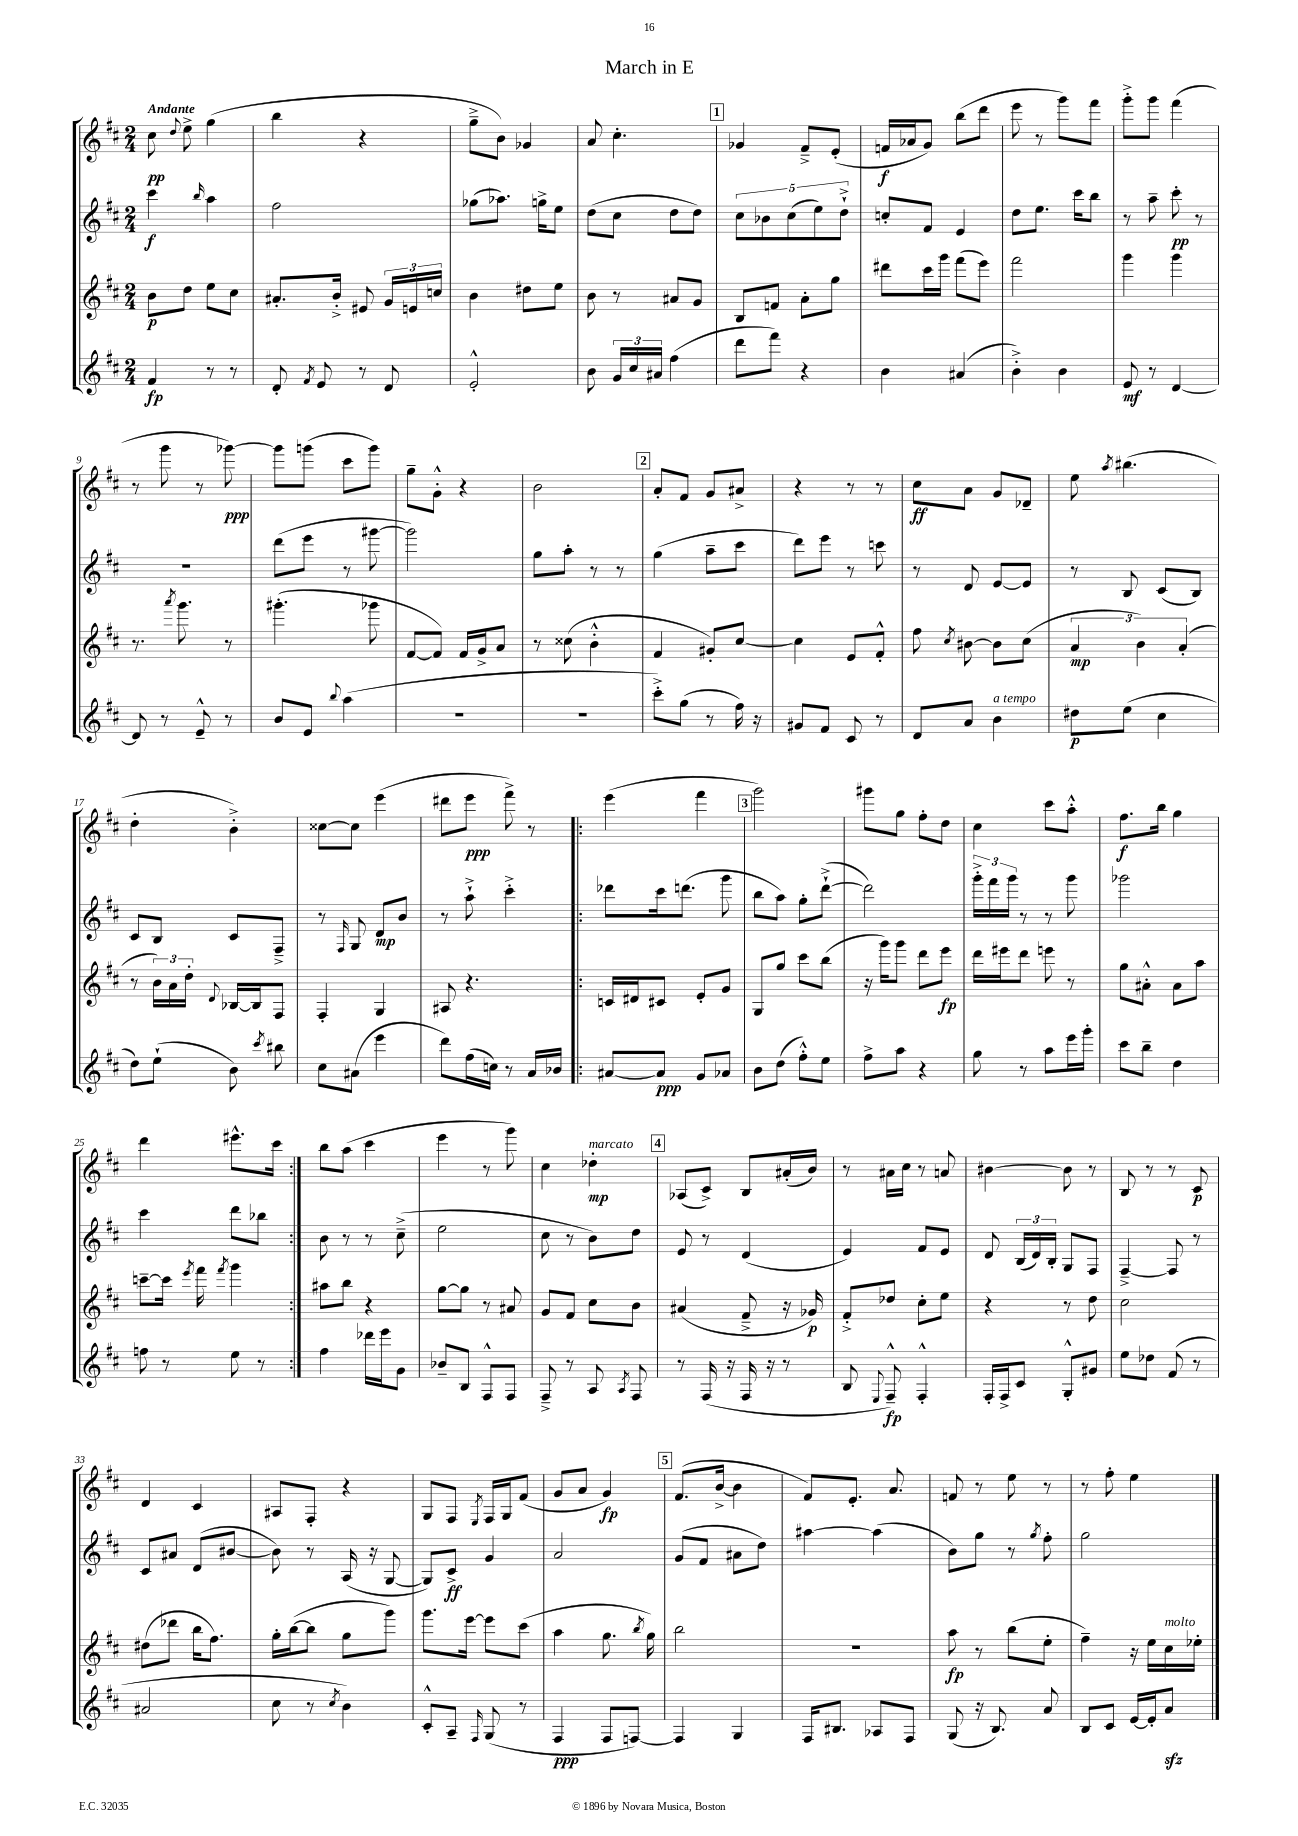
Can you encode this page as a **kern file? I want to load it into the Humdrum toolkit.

**kern	**kern	**kern	**kern
*staff4	*staff3	*staff2	*staff1
*clefG2	*clefG2	*clefG2	*clefG2
*k[f#c#]	*k[f#c#]	*k[f#c#]	*k[f#c#]
*M2/4	*M2/4	*M2/4	*M2/4
4f#/	8b\L	4ccc#\	8cc#\
.	.	.	8qqdd/
.	8dd\J	.	8ee^\
.	.	16qqbb/	.
8r	8ee\L	4aa\	(4gg\
8r	8cc#\J	.	.
=	=	=	=
8d'/	8.a#'/L	2ff#\	4bb\
8qf#/	.	.	.
8e/	.	.	.
.	16b'^/Jk	.	.
8r	8e#/	.	4r
8d/	24g/LL	.	.
.	24e/	.	.
.	24cc/JJ	.	.
=	=	=	=
2e'^^/	4b\	(8gg-\L	8gg~^\L
.	.	8.aa-\J)	8b\J)
.	8dd#\L	.	4g-/
.	.	16gg^\LK	.
.	8ee\J	8ee\J	.
=	=	=	=
8b\	8b\	(8dd\L	8a/
24g/LL	8r	8cc#\J	4.cc#'\
24cc#/	.	.	.
24a#/JJ	.	.	.
(4ff#\	8a#/L	8dd\L	.
.	8g/J	8dd\J)	.
=	=	=	=
8ddd\L	8B/L	10cc#\L	4g-/
.	.	10b-\	.
8fff#\J)	8f/J	.	.
.	.	(10cc#\	.
4r	8a'\L	.	8f#~^/L
.	.	10ee\)	.
.	8gg\J	.	(8e'/J
.	.	10dd`^\J	.
=	=	=	=
4b\	8ddd#\L	8cc'/L	16f/LL
.	.	.	16a-/J
.	16ccc#\L	8f#/J	8g/J)
.	16ggg\JJ	.	.
(4a#/	(8fff#\L	4e/	(8bb\L
.	8eee\J)	.	8ddd\J
=	=	=	=
4b'^\)	2fff#\	8dd\L	8eee\
.	.	8.ee\J	8r
4b\	.	.	8ggg\L)
.	.	16ccc#\LK	.
.	.	8bb\J	8fff#\J
=	=	=	=
8e/	4ggg\	8r	8ggg'^\L
8r	.	8aa~\	8ggg\J
[4d/	4ggg\	8ccc#'\	(4fff#\
.	.	8r	.
=	=	=	=
8d/]	8.r	2r	8r
8r	.	.	8ggg\
.	8qaaa/	.	.
.	8.ggg\	.	.
8e~^^/	.	.	8r
8r	8r	.	[8ggg-\)
=	=	=	=
8b/L	(4.ggg#'\	(8ddd\L	8ggg-\]L
8e/J	.	8eee\J	(8ggg\J
8qqbb/	.	.	.
(4aa\	.	8r	8ccc#\L
.	8ggg-\	[8ggg#\	8ggg\J)
=	=	=	=
2r	[8f#/L	2ggg#\])	8gg~\L
.	8f#/]J)	.	8g'^^\J
.	16f#/LL	.	4r
.	16g^/J	.	.
.	8a/J	.	.
=	=	=	=
2r	8r	8gg\L	2b\
.	(8cc##\	8aa'\J	.
.	4b'^^\	8r	.
.	.	8r	.
=	=	=	=
8ccc#'^\L)	4f#/	(4gg\	8a'/L
(8gg\J	.	.	8f#/J
8r	8g#'/L)	8aa~\L	8g/L
16ff#\)	[8cc#/J	8ccc#\J	8a#^/J
16r	.	.	.
=	=	=	=
8g#/L	4cc#\]	8ddd\L)	4r
8f#/J	.	8eee\J	.
8c#/	8e/L	8r	8r
8r	8f#'^^/J	8ccc\	8r
=	=	=	=
8d/L	8ff#\	8r	8cc#\L
.	8qcc#/	.	.
8a/J	[8b#\	8d/	8a\J
4b\	8b#\]L	[8e/L	8g/L
.	(8cc#\J	8e/]J	8d-~/J
=	=	=	=
8dd#\L	6a/	8r	8ee\
.	.	.	8qaa/
(8ee\J	.	8B/	(4.bb#\
.	6b\)	.	.
4cc#\	.	(8c#/L	.
.	(6a'/	.	.
.	.	8B/J)	.
=	=	=	=
8dd\L)	8r	8c#/L	4dd'\
(8ee`\J	24b\LL)	8B/J	.
.	24a\	.	.
.	24dd'\JJ	.	.
.	8qqd/	.	.
8b\)	[16B-/LL	8c#/L	4b'^\)
.	16B-/]J	.	.
8qccc#/	.	.	.
8bb#\	8F#/J	8F#~^/J	.
=	=	=	=
8cc#\L	4F#'/	8r	[8cc##\L
.	.	16qqF#/	.
(8a#\J	.	8G/	8cc##\]J
4eee\	4G/	8d/L	(4eee\
.	.	8b/J	.
=	=	=	=
8ddd\L)	8A#/	8r	8ddd#\L
(16ff#\L	4.r	8aa`^\	8eee\J
16cc\JJ)	.	.	.
8r	.	4ccc#'^\	8fff#^\)
16a/LL	.	.	8r
16b-/JJ	.	.	.
=!|:	=!|:	=!|:	=!|:
[8a#/L	16c/LL	8ddd-\L	(4eee\
.	16d#/J	.	.
8a#/]J	8c#/J	16ccc#\k	.
.	.	(8.ddd\J	.
8g/L	8e'/L	.	4fff#\
8a-/J	8g/J	8ggg\	.
=	=	=	=
8b\L	8G/L	8bb\L	2ggg\)
(8dd\J	8gg/J	8aa\J)	.
8ff#'^^\L)	8ccc#\L	8gg'\L	.
8ee\J	(8bb\J	([8ddd`^\J	.
=	=	=	=
8ff#^\L	16r	2ddd\])	8ggg#\L
.	16ggg\LK)	.	.
8aa\J	8ggg\J	.	8gg\J
4r	8ddd\L	.	8ff#'\L
.	8eee\J	.	8dd\J
=	=	=	=
8gg\	16ddd\LL	24ggg'^\LL	4cc#\
.	.	24fff#\	.
.	16eee#\J	.	.
.	.	24ggg\JJ	.
8r	8ddd\J	8r	.
8aa\L	8eee\	8r	8ccc#\L
16eee\L	8r	8ggg\	8aa'^^\J
16ggg'\JJ	.	.	.
=	=	=	=
8ccc#\L	8gg\L	2ggg-\	8.ff#\L
8bb~\J	8a#'^^\J	.	.
.	.	.	16bb\Jk
4dd\	8a#\L	.	4gg\
.	8aa\J	.	.
=	=	=	=
8ff\	[8ccc~\L	4ccc#\	4ddd\
8r	16ccc\]Jk	.	.
.	8qeee/	.	.
.	16fff#\	.	.
.	8qfff#/	.	.
8ee\	4ggg\	8ddd\L	8.eee#^^\L
8r	.	8bb-\J	.
.	.	.	16ccc#\Jk
=:|!	=:|!	=:|!	=:|!
4ff#\	8aa#\L	8b\	8bb\L
.	8bb\J	8r	(8aa\J
16ddd-\LL	4r	8r	4ccc#\
16eee\J	.	.	.
8g\J	.	(8cc#~^\	.
=	=	=	=
8b-~/L	[8gg\L	2ee\	4eee\
8B/J	8gg\]J	.	.
8F#^^/L	8r	.	8r
8F#/J	8a#/	.	8ggg\)
=	=	=	=
8F#~^/	8g/L	8cc#\	4cc#\
8r	8f#/J	8r	.
8A/	8cc#\L	8b\L)	4dd-'\
8qA/	.	.	.
8F#/	8b\J	8dd\J	.
=	=	=	=
8r	(4a#/	8e/	(8A-/L
(16F#/	.	8r	8c#^/J)
16r	.	.	.
16F#/	8f#~^/	(4d/	8B/L
16r	.	.	.
8r	16r	.	(16a#'/L
.	16g-/)	.	16b/JJ)
=	=	=	=
8B/	8f#'^/L	4e/)	8r
8qqE/	.	.	.
8F#~^^/)	8dd-/J	.	16a#\LL
.	.	.	16cc#\JJ
4F#'^^/	8cc#'\L	8f#/L	8r
.	8ee\J	8e/J	8a/
=	=	=	=
16F#'/LL	4r	8d/	[4b#\
16F#^/J	.	.	.
8c#/J	.	(24B/LL	.
.	.	24d/)	.
.	.	24B'/JJ	.
8G'^^/L	8r	8G/L	8b#\]
8g#/J	8dd\	8F#/J	8r
=	=	=	=
8ee\L	2cc#\	[4F#~^/	8B/
8dd-\J	.	.	8r
(8f#/	.	8F#/]	8r
8r	.	8r	8c#/
=	=	=	=
2a#/	(8dd#\L	8c#/L	4d/
.	8ddd-\J	8a#/J	.
.	16bb\LK	(8d/L	4c#/
.	8.ff#\J)	.	.
.	.	[8b#/J	.
=	=	=	=
8cc#\	16gg'\LL	8b#\])	8A#/L
.	([16bb\J	.	.
8r	8bb\]J	8r	8F#'/J
8qcc#/	.	.	.
4b\)	8gg\L	(16A/	4r
.	.	16r	.
.	8ggg\J)	[8G/	.
=	=	=	=
8c#'^^/L	8.ggg\L	8G/]L)	8G/L
8A~/J	.	8c#^/J	8F#/J
.	[16eee\Jk	.	.
16qqF#/	.	.	8qE/
(8G/	8eee\]L	4g/	16F#/LL
.	.	.	16G/J
8r	(8ccc#\J	.	(8f#/J
=	=	=	=
4F#/	4aa\	2a/	8g/L
.	.	.	8a/J
8F#/L	8.gg\	.	4g/)
[8F/J)	.	.	.
.	8qbb/	.	.
.	16gg\)	.	.
=	=	=	=
4F/]	2bb\	(8g/L	(8.f#/L
.	.	8f#/J	.
.	.	.	[16b^/Jk
4G/	.	8a#\L	4b\]
.	.	8dd\J)	.
=	=	=	=
16F#/LK	2r	[4aa#\	8f#/L)
8.B#/J	.	.	.
.	.	.	8.e'/J
8A-/L	.	(4aa#\]	.
.	.	.	8.a/
8F#/J	.	.	.
=	=	=	=
(8G/	8aa\	8b\L)	8f/
16r	8r	8gg\J	8r
8.B/)	.	.	.
.	(8bb\L	8r	8ee\
.	.	8qgg/	.
8a/	8ee'\J	8ff#'\	8r
=	=	=	=
8B/L	4ff#~\)	2gg\	8r
8c#/J	.	.	8ff#'\
[16e/LL	16r	.	4ee\
16e'/]J	16ee\LL	.	.
8a/J	16cc#\	.	.
.	16ee-'\JJ	.	.
==	==	==	==
*-	*-	*-	*-
